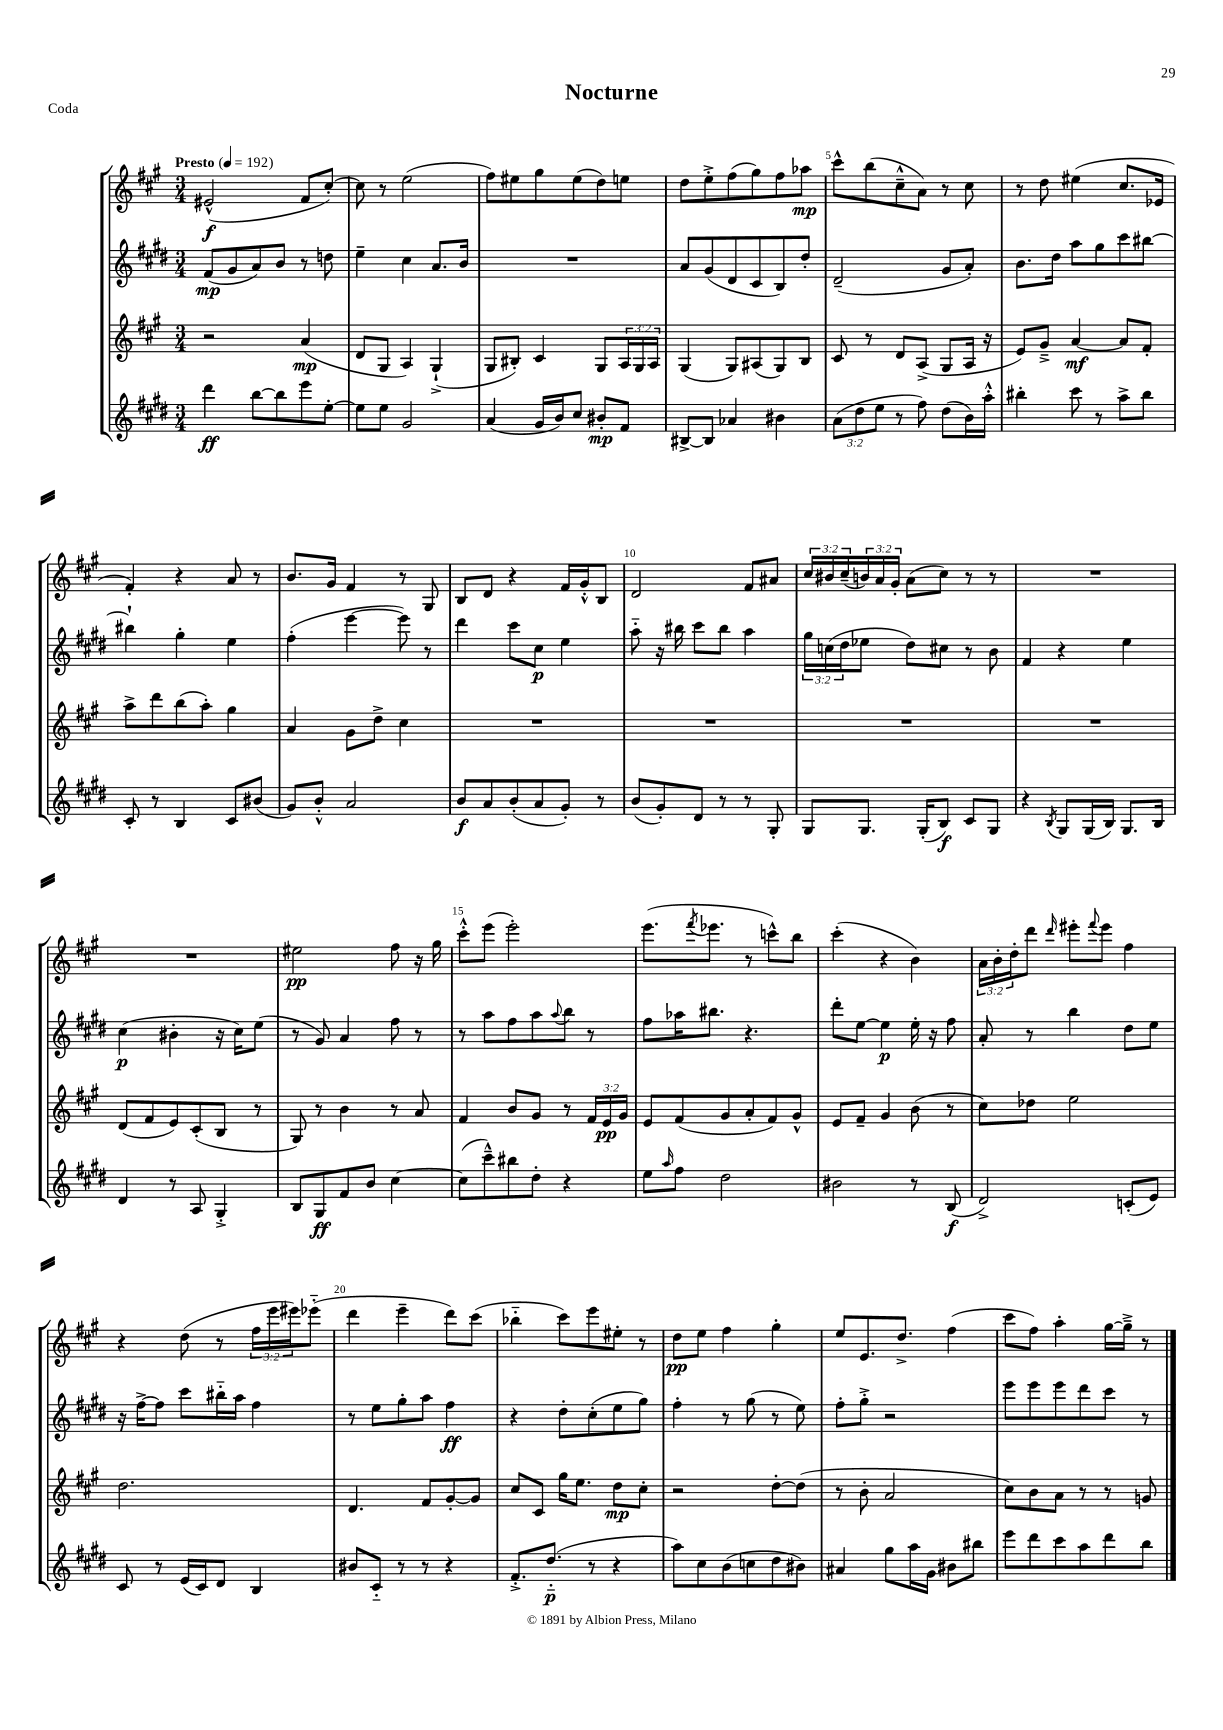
\header { title = "Nocturne" piece = "Coda" }
<<
\new StaffGroup <<
\new Staff = "s0" {
    \clef treble \key a \major \numericTimeSignature \time 3/4 \override Staff.TupletNumber.text = #tuplet-number::calc-fraction-text \tempo "Presto" 4 = 192
    eis'2-^\f( fis'8 cis''8~-.) |
    cis''8 r8 e''2( |
    fis''8) eis''8 gis''8 eis''8( d''8) e''8 |
    d''8 e''8-.-> fis''8( gis''8) fis''8 aes''8\mp |
    cis'''8-^ b''8( cis''8---^ a'8) r8 cis''8 |
    r8 d''8 eis''4( cis''8. ees'16 |
    fis'4-.) r4 a'8 r8 |
    b'8. gis'16 fis'4 r8 gis8 |
    b8 d'8 r4 fis'16 gis'16-.-^ b8 |
    d'2 fis'8 ais'8 |
    \tuplet 3/2 { cis''16 bis'16 cis''16--( } \tuplet 3/2 { b'16) a'16 gis'16-. } a'8( cis''8) r8 r8 |
    R2. |
    R2. |
    eis''2\pp fis''8 r16 gis''16 |
    cis'''8-.-^ e'''8( e'''2-.) |
    e'''8.( \acciaccatura { fis'''8 } ees'''8. r8 c'''8-^) b''8 |
    cis'''4-.( r4 b'4) |
    \tuplet 3/2 { a'16 b'16-. d''16-. } d'''8 \grace { d'''16 } eis'''8-. \appoggiatura { fis'''8 } eis'''8 fis''4 |
    r4 d''8( r8 \tuplet 3/2 { fis''16 e'''16 eis'''16) } ees'''8-_( |
    d'''4 e'''4-- d'''8) cis'''8( |
    bes''4-_ cis'''8) e'''8 eis''8-. r8 |
    d''8\pp e''8 fis''4 gis''4-. |
    e''8 e'8. d''8.-> fis''4( |
    cis'''8 fis''8) a''4-. gis''16~ gis''16---> r8 \bar "|." |
}
\new Staff = "s1" {
    \clef treble \key e \major \numericTimeSignature \time 3/4 \override Staff.TupletNumber.text = #tuplet-number::calc-fraction-text
    fis'8\mp( gis'8 a'8) b'8 r8 d''8 |
    e''4-- cis''4 a'8. b'16 |
    R2. |
    a'8 gis'8( dis'8 cis'8 b8) dis''8-. |
    dis'2--( gis'8 a'8-.) |
    b'8. dis''16 a''8 gis''8 cis'''8 bis''8~ |
    bis''4-! gis''4-. e''4 |
    fis''4-.( e'''4~ e'''8) r8 |
    dis'''4 cis'''8 cis''8\p e''4 |
    a''8-_ r16 bis''16 cis'''8 bis''8 a''4 |
    \tuplet 3/2 { gis''16 c''16( dis''16 } ees''8 dis''8) cis''8 r8 b'8 |
    fis'4 r4 e''4 |
    cis''4\p( bis'4-. r16 cis''16) e''8( |
    r8 gis'8) a'4 fis''8 r8 |
    r8 a''8 fis''8 a''8 \appoggiatura { a''8 } b''8 r8 |
    fis''8 aes''16 bis''8. r4. |
    dis'''8-. e''8~ e''4\p e''16-. r16 fis''8 |
    a'8-. r8 b''4 dis''8 e''8 |
    r16 fis''16~-> fis''8 cis'''8 bis''16-_ a''16 fis''4 |
    r8 e''8 gis''8-. a''8 fis''4\ff |
    r4 dis''8-. cis''8-.( e''8 gis''8) |
    fis''4-. r8 gis''8( r8 e''8) |
    fis''8-. gis''8-.-> r2 |
    e'''8 e'''8 e'''8 dis'''8 cis'''8 r8 \bar "|." |
}
\new Staff = "s2" {
    \clef treble \key a \major \numericTimeSignature \time 3/4 \override Staff.TupletNumber.text = #tuplet-number::calc-fraction-text
    r2 a'4\mp( |
    d'8 gis8 a4) gis4-!->( |
    gis8 bis8-.) cis'4 gis8 \tuplet 3/2 { a16 gis16 a16 } |
    gis4( gis8) ais8( gis8) b8 |
    cis'8 r8 d'8 a8->( gis8 a16 r16 |
    e'8) gis'8---> a'4~\mf a'8 fis'8-. |
    a''8-> d'''8 b''8( a''8-.) gis''4 |
    a'4 gis'8 d''8-> cis''4 |
    R2. |
    R2. |
    R2. |
    R2. |
    d'8( fis'8 e'8) cis'8-.( b8 r8 |
    gis8) r8 b'4 r8 a'8 |
    fis'4 b'8 gis'8 r8 \tuplet 3/2 { fis'16 e'16\pp gis'16 } |
    e'8 fis'8( gis'8 a'8-. fis'8) gis'8-^ |
    e'8 fis'8-- gis'4 b'8( r8 |
    cis''8) des''8 e''2 |
    d''2. |
    d'4. fis'8 gis'8~-. gis'8 |
    cis''8 cis'8 gis''16 e''8. d''8\mp cis''8-. |
    r2 d''8~-. d''8( |
    r8 b'8-. a'2 |
    cis''8) b'8 a'8 r8 r8 g'8 \bar "|." |
}
\new Staff = "s3" {
    \clef treble \key e \major \numericTimeSignature \time 3/4 \override Staff.TupletNumber.text = #tuplet-number::calc-fraction-text
    dis'''4\ff b''8~ b''8 e'''8 e''8~-. |
    e''8 e''8 gis'2 |
    a'4( gis'16 b'16) cis''8 bis'8-.\mp fis'8 |
    bis8~-> bis8 aes'4 bis'4 |
    \tuplet 3/2 { a'8( dis''8 e''8 } r8 fis''8) dis''8( b'16) a''16-.-^ |
    bis''4-. cis'''8 r8 a''8-> bis''8 |
    cis'8-. r8 b4 cis'8 bis'8( |
    gis'8) b'8-.-^ a'2 |
    b'8\f a'8 b'8-.( a'8 gis'8-.) r8 |
    b'8( gis'8-.) dis'8 r8 r8 gis8-. |
    gis8 gis8. gis16-.( b8\f) cis'8 gis8 |
    r4 \acciaccatura { b8 } gis8 gis16( b16) gis8. b16 |
    dis'4 r8 a8 gis4-.-> |
    b8 gis8\ff fis'8 b'8 cis''4~ |
    cis''8( cis'''8---^) bis''8 dis''8-. r4 |
    e''8 \grace { a''16 } fis''8 dis''2 |
    bis'2 r8 b8\f( |
    dis'2->) c'8-.( e'8) |
    cis'8 r8 e'16( cis'16) dis'8 b4 |
    bis'8 cis'8-_ r8 r8 r4 |
    fis'8.-.-> dis''8.-_\p( r8 r4 |
    a''8) cis''8 b'8( c''8 dis''8 bis'8) |
    ais'4 gis''8 a''16 gis'16 bis'8 bis''8 |
    e'''8 dis'''8 cis'''8 a''8 dis'''8 b''8 \bar "|." |
}
>>
>>
\layout { \context { \Score \override BarNumber.break-visibility = ##(#f #t #t) barNumberVisibility = #(every-nth-bar-number-visible 5) } }
